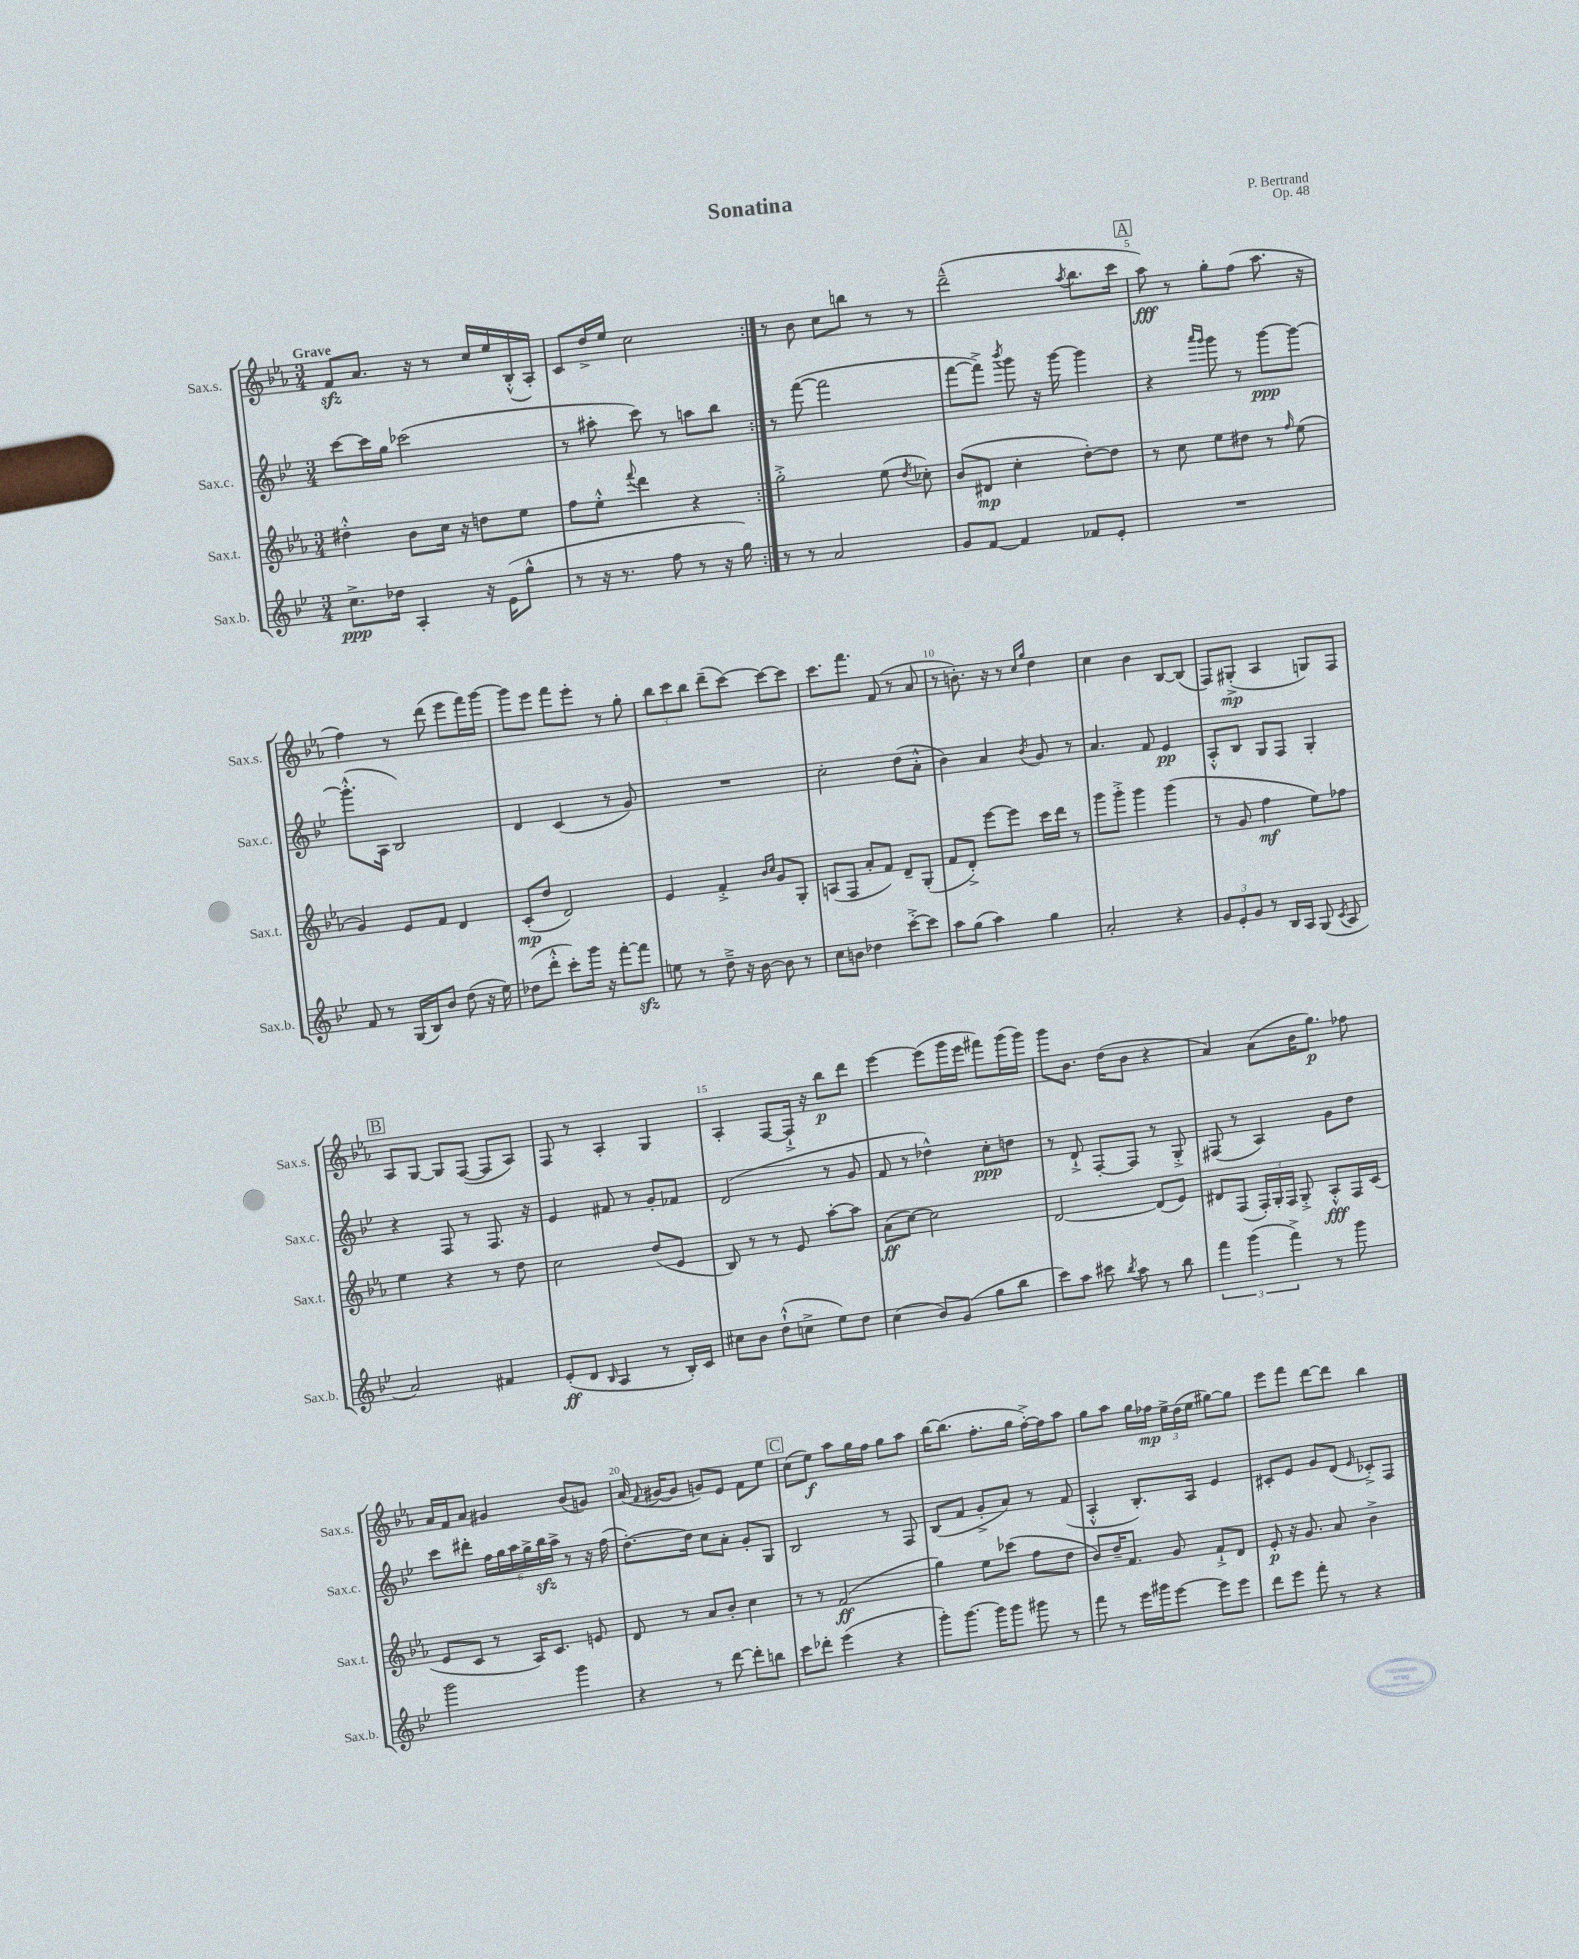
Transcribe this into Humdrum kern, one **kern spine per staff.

**kern	**kern	**kern	**kern
*staff4	*staff3	*staff2	*staff1
*clefG2	*clefG2	*clefG2	*clefG2
*k[b-e-]	*k[b-e-a-]	*k[b-e-]	*k[b-e-a-]
*M3/4	*M3/4	*M3/4	*M3/4
8.cc^	4dd#'^^	[8ccc	8f
.	.	16ccc]	8.a-
16dd-	.	16gg	.
4A'	8b-	(2ccc-	.
.	.	.	16r
.	16cc	.	8r
.	16r	.	.
16r	8dd	.	16cc
(16e-	.	.	16ee-
8gg^^	8ee-	.	(16B-'^^
.	.	.	16A-')
=	=	=	=
8r	8ff	8r	8c
16r	8ee-'^^	8aa#'	16dd^
8.r	.	.	16ee-
.	8qqfff	.	.
.	4ddd	8ccc)	2cc
8ff	.	8r	.
8r	4r	8aa	.
16r	.	8bb-	.
16gg)	.	.	.
=:|!	=:|!	=:|!	=:|!
8r	2gg'^	8r	8r
8r	.	([8fff	8b-
2a	.	2fff]	8cc
.	.	.	8bb
.	(8ee-	.	8r
.	8qdd	.	.
.	8cc-')	.	8r
=	=	=	=
8g	(8b-	[8fff	(2ddd~^^
[8f	8d#	8fff^])	.
.	.	8qbbb-	.
4f]	4cc'	8ggg	.
.	.	16r	.
.	.	[16ggg	.
.	.	.	8qaa-
8f-	[8dd')	4ggg]	8.bb-
8e-'	8dd]	.	.
.	.	.	16ccc
=	=	=	=
2.r	8r	4r	8aa-)
.	8cc	.	8r
.	.	16qqaaa	.
.	.	16qqggg	.
.	8ee-	8ggg	8gg'
.	8dd#	8r	(8ff
.	8r	[8ggg	8.aa-
.	16qqff	.	.
.	(8ee-	8ggg_	.
.	.	.	16r
=	=	=	=
8f	4g)	(8.ggg'^^]	4ff)
8r	.	.	.
.	.	16A	.
(16G	8e-	2B-)	8r
16B-)	.	.	.
8b-	8f	.	(8ddd
(8dd	4d	.	8eee-
16r	.	.	16fff)
16ee-)	.	.	[16ggg
=	=	=	=
(8dd-	(8c'	4d	8ggg]
8ddd'^^	8dd	.	8eee-
8ccc')	2d)	(4c	8fff
16ggg	.	.	8eee-'
16r	.	.	.
[8fff'	.	8r	8r
8fff]	.	8g)	8gg'
=	=	=	=
8ee	4e-	2.r	12bb-
.	.	.	12ccc
8r	.	.	.
.	.	.	12bb-
8dd~^	4f'^	.	(8ddd~
16r	.	.	[8ccc)
[16b-	.	.	.
.	16qqb-	.	.
.	16qqcc	.	.
8b-]	8g	.	8ccc_
8r	8G'	.	8ccc]
=	=	=	=
8cc	(8A	2cc'	8.ccc
8b	8F	.	.
.	.	.	8.fff
4dd-	8a-'	.	.
.	8f)	.	(8f
[8ccc'^	8d~	(8dd	8r
8ccc]	(8G'	8a'^^	8a-
=	=	=	=
8aa	8f	4b-)	8r
(8gg	8d'^)	.	8.b')
4aa)	[8eee-	4a	.
.	.	.	16r
.	8eee-]	.	8r
.	.	.	16qqcc
.	.	8qb-	16qqgg
4gg	16ccc	8g	4dd
.	16ddd	.	.
.	8r	8r	.
=	=	=	=
2a'	8ggg	4.a	4cc
.	8ggg'^	.	.
.	4ggg	.	4b-
.	.	8f	.
4r	(4ggg	4e-	[8B-
.	.	.	(8B-]
=	=	=	=
12g	8r	8A'^^	8F)
12e-'	.	.	.
.	8g	8B-	(8G#'^
12g	.	.	.
8r	4ff	8G	4A-
16B-	.	8F	.
16A	.	.	.
(8G	8ee-)	4G'	8G)
8qc	.	.	.
8A	8ff-	.	8F
=	=	=	=
2a)	4ee-	4r	8A-
.	.	.	[8G
.	4r	8F	8G]
.	.	8r	([8F
4f#	8r	8.F	8F]
.	8dd	.	8A-)
.	.	16r	.
=	=	=	=
(8e-'	2cc	4e-	8F
8d	.	.	8r
16qqB-	.	.	.
4A	.	8f#	4A-'
.	.	8r	.
8r	(8dd	8g'	4G
16B-')	8e-	8f-	.
16c	.	.	.
=	=	=	=
8cc#	8B-)	(2d	4A-'
8b-	8r	.	.
(8dd`^^	8r	.	[8F
8cc^	8e-	.	16F`^]
.	.	.	16r
8ee-)	[8aa-'	8r	8bb-
8dd	8aa-]	8g	8ddd
=	=	=	=
(4cc	(8a-	8f	[4eee-
.	[8cc)	8r	.
8b-)	2cc]	4dd-^^)	(8eee-]
(8g	.	.	16ggg
.	.	.	16eee-
8gg	.	8cc'	8fff#)
8bb-	.	8dd	(16ggg
.	.	.	16ggg)
=	=	=	=
8ccc)	[2d	8r	8ggg
8aa	.	8d`^	8.b-
8ccc#	.	[8F'	.
.	.	.	(16dd
8qbb-	.	.	.
8aa	.	8F]	8b-
8r	(8d]	8r	4r
8bb-	8e-)	8G'^	.
=	=	=	=
6fff	8d#	(8F#	4a-)
.	(8F	8r	.
(6ggg	.	.	.
.	24F')	4A)	(8a-
.	24G'	.	.
6fff^)	24F	.	.
.	8G'^	.	16b-
.	.	.	8.gg)
8r	8A-'^^	8g	.
8ggg	16F	8dd	8ff-
.	(16c	.	.
=	=	=	=
2ggg	8e-	8ccc	16a-
.	.	.	16f
.	8c	8ddd#'	8a-
.	8r	24ff	4g#
.	.	24gg	.
.	.	24aa	.
.	16A-)	24gg^	.
.	.	24bb-	.
.	8.c	.	.
.	.	24aa^	.
4ggg	.	8r	(8b-
.	8e	16r	8g)
.	.	(16ff	.
=	=	=	=
4r	8d	[8.dd')	(16a-
.	.	.	8qqf
.	.	.	[16g#
.	8r	.	8g#]
.	.	16dd]	.
8r	8a-	8cc	8g)
[8ddd	8b-'	8a'	8e-
8ddd']	4cc	8g'	8f
8bb	.	8G	8ee-
=	=	=	=
8ccc	8r	2B-	(8cc
8ddd-'	8r	.	8ee-)
(4eee-	(2f	.	8aa-
.	.	.	16gg
.	.	.	16ff
4r	.	8r	8gg
.	.	8F	8aa-
=	=	=	=
8ggg')	4gg)	(8B-	[16bb-
.	.	.	(8.bb-]
[8.ggg	.	8f	.
.	8ee-	8g'^	8.ff'
16ggg]	.	.	.
8ggg	(8ccc-	8a)	.
.	.	.	16gg
8ggg#	8ff	8r	[16ff'^)
.	.	.	16ff]
8r	8dd	(8f	8aa-
=	=	=	=
8fff	8b-)	4A'^^	8gg
8r	16dd~	.	8aa-
.	8.f	.	.
16eee-	.	8.B-')	16gg
16ggg#	.	.	16ff-
[8eee-	8g	.	24ee-^
.	.	.	(24dd
.	.	16A	.
.	.	.	24ee-
8eee-]	8f`^	4e-	[8gg#)
8eee-	8d	.	8gg#]
=	=	=	=
8ddd	8e-'	8c#'	8eee-
8eee-	16r	8e-	8fff
.	8.g	.	.
8fff'	.	8g	[8ddd
8r	8a-	(8d	8ddd]
.	.	16qqe-	.
4r	4b-^	8c-'^)	4bb-
.	.	8F	.
==	==	==	==
*-	*-	*-	*-
